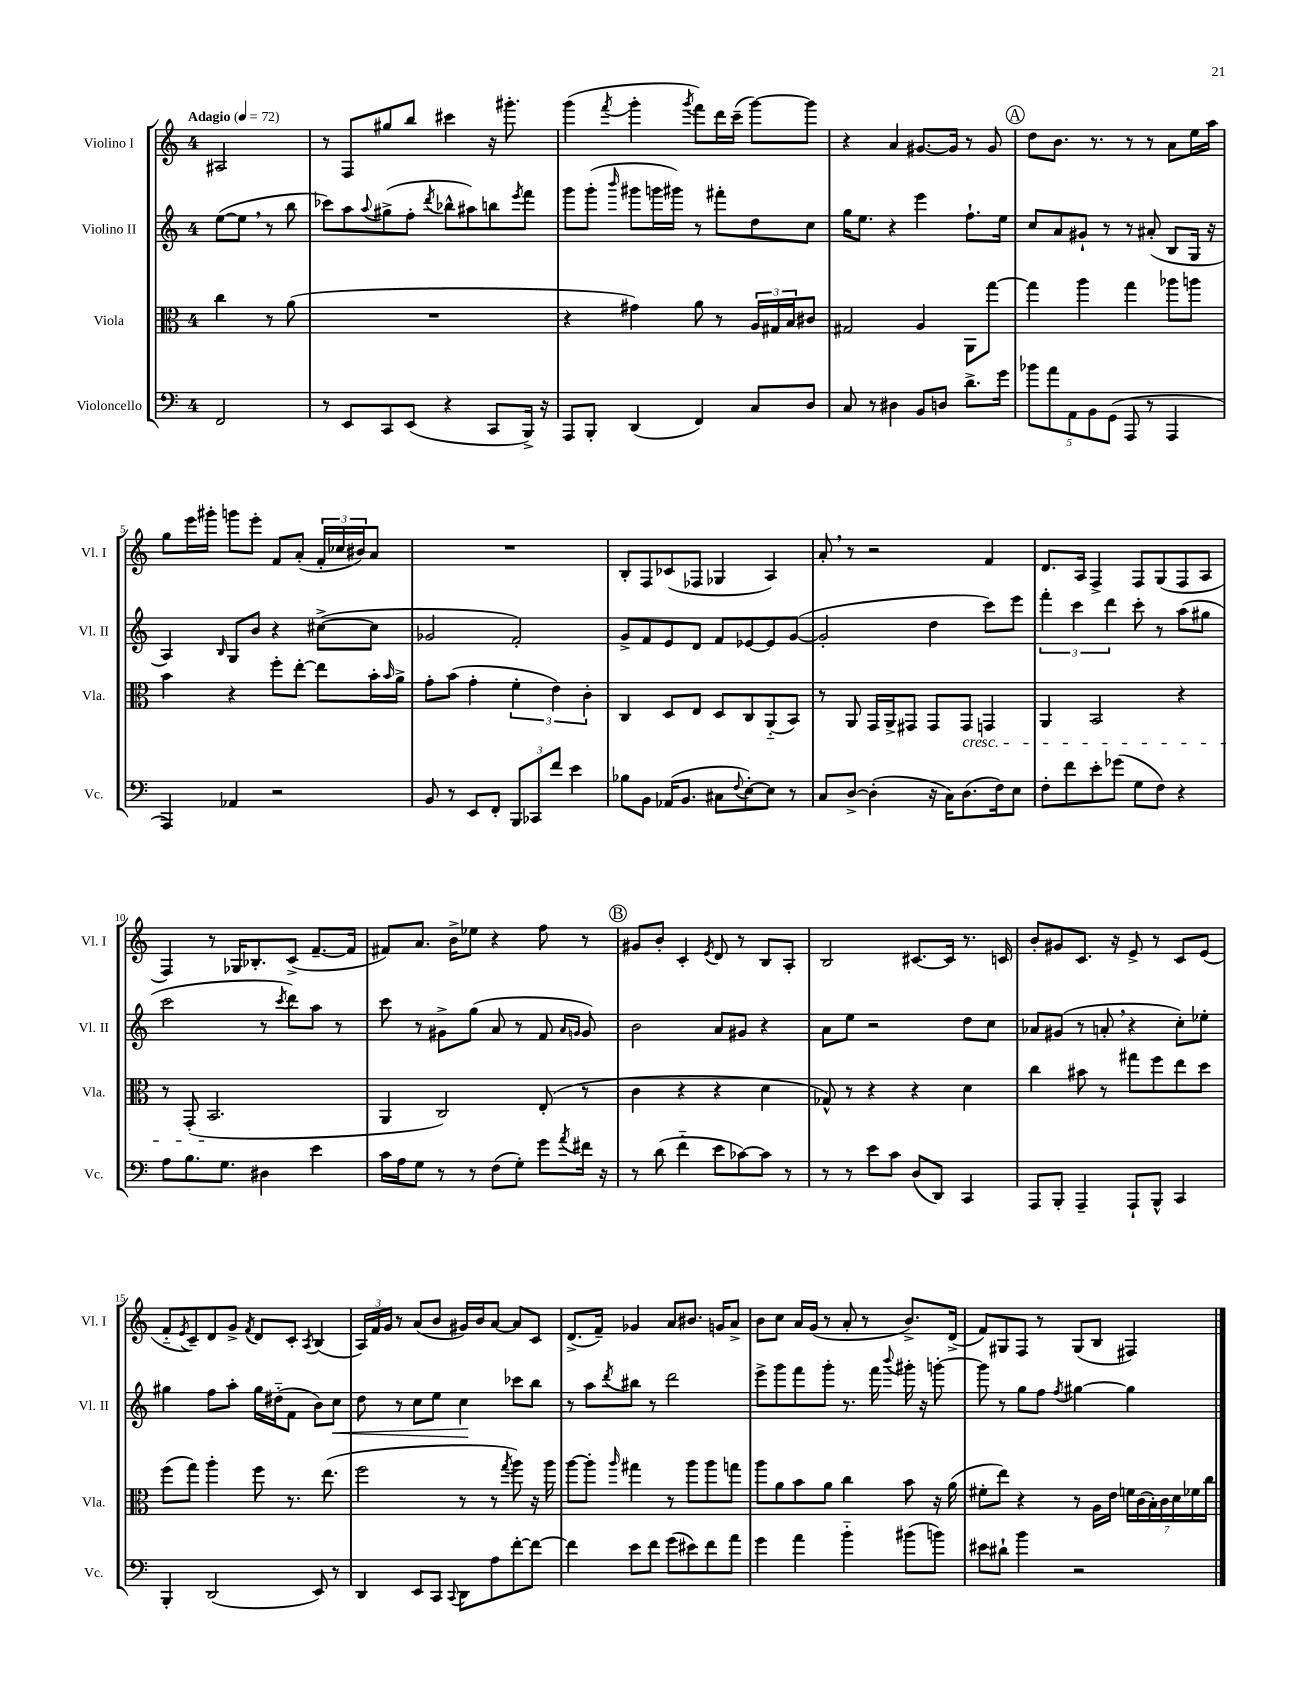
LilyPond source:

<<
\new StaffGroup <<
\new Staff = "s0" \with { instrumentName = "Violino I" shortInstrumentName = "Vl. I" } {
    \clef treble \key c \major \once \override Staff.TimeSignature.style = #'single-digit \time 4/4 \partial 2 \tempo "Adagio" 4 = 72
    ais2 |
    r8 f8 gis''8 b''8 cis'''4 r16 gis'''8.-. |
    g'''4( \acciaccatura { f'''8 } g'''4-. \acciaccatura { g'''8 } f'''8) d'''16 c'''16--( g'''8~) g'''8 |
    r4 a'4 gis'8.~ gis'16 r8 gis'8 |
    \mark \markup { \circle "A" } d''8 b'8. r8. r8 r8 a'8 e''16 a''16 |
    g''8 e'''16 gis'''16-. g'''8 e'''8-. f'8 a'8-.( \tuplet 3/2 { f'16-. ces''16 bis'16) } a'8 |
    R1 |
    b8-. f8 ces'8( fes8 ges4 a4) |
    a'8-. \breathe r8 r2 f'4 |
    d'8. a16 f4-> f8 g8( f8 a8 |
    f4) r8 ges16 bes8.-. c'8->( f'8.~-- f'16 |
    fis'8) a'8. b'16-> ees''8 r4 f''8 r8 |
    \mark \markup { \circle "B" } gis'8 b'8-. c'4-. \acciaccatura { e'8 } d'8 r8 b8 a8-. |
    b2 cis'8.~ cis'16 r8. c'16 |
    b'8-. gis'8 c'8. r16 e'8-> r8 c'8 e'8( |
    f'8-_ \acciaccatura { e'8 } c'8--) d'8 g'8-> \acciaccatura { f'8 } d'8 c'8-. \acciaccatura { a8 } b4( |
    \tuplet 3/2 { a16) f'16 g'16 } r8 a'8( b'8 gis'16) b'16 a'8~ a'8 c'8 |
    d'8.->( f'16--) ges'4 a'8 bis'8. g'16 a'8-> |
    b'8 c''8 a'16 g'16( r8 a'8-. r8 b'8.->) d'16->( |
    f'8) gis8 f8 r8 gis8( b8 fis4) \bar "|." |
}
\new Staff = "s1" \with { instrumentName = "Violino II" shortInstrumentName = "Vl. II" } {
    \clef treble \key c \major \once \override Staff.TimeSignature.style = #'single-digit \time 4/4 \partial 2
    e''8~( e''8 \breathe r8 b''8 |
    ces'''8) a''8 \appoggiatura { a''8 } gis''8->( f''8-. \acciaccatura { d'''8 } bes''8-^ ais''8) b''8 \acciaccatura { e'''8 } f'''8 |
    g'''8 g'''8-.( \grace { b'''16 } gis'''8 g'''16 gis'''16) r8 fis'''8-. d''8 c''8 |
    g''16 e''8. r4 e'''4 f''8.-! e''16 |
    \mark \markup { \circle "A" } c''8 a'8 gis'8-! r8 r8 ais'8-.( b8 g16 r16 |
    a4) \grace { b16 } g8 b'8 r4 cis''8~->( cis''8 |
    ges'2 f'2-.) |
    g'8-> f'8 e'8 d'8 f'8 ees'8~ ees'8 g'8~( |
    g'2-. d''4 c'''8) e'''8 |
    \tuplet 3/2 { f'''4-. c'''4 d'''4 } c'''8-. r8 a''8( gis''8 |
    c'''2 r8 \acciaccatura { c'''8 } d'''8) a''8 r8 |
    c'''8 r8 gis'8-> g''8( a'8 r8 f'8 \grace { a'16 g'16 } g'8) |
    \mark \markup { \circle "B" } b'2 a'8 gis'8 r4 |
    a'8 e''8 r2 d''8 c''8 |
    aes'8 gis'8( r8 a'8-. \breathe r4 c''8-.) ees''8-. |
    gis''4 f''8 a''8-. gis''16 dis''16-_( f'8 b'8) c''8\< |
    d''8 r8 c''8 e''8 c''4\! ces'''8 b''8 |
    r8 a''8 \acciaccatura { d'''8 } bis''8 r8 d'''2 |
    e'''8-> g'''8 f'''8 g'''8-. r8. f'''16 \appoggiatura { b'''8 } gis'''16-. r16 g'''8~-. |
    g'''8 r8 g''8 f''8 \acciaccatura { f''8 } gis''4~ gis''4 \bar "|." |
}
\new Staff = "s2" \with { instrumentName = "Viola" shortInstrumentName = "Vla." } {
    \clef alto \key c \major \once \override Staff.TimeSignature.style = #'single-digit \time 4/4 \partial 2
    c''4 r8 a'8( |
    R1 |
    r4 gis'4) a'8 r8 \tuplet 3/2 { a16 gis16 b16 } cis'8 |
    gis2 a4 a,8 g''8~ |
    \mark \markup { \circle "A" } g''4 a''4 g''4 aes''8 a''8 |
    b'4 r4 f''8-. e''8~-. e''8 b'16-. \grace { b'16 } a'16-> |
    g'8-. b'8( g'4-. \tuplet 3/2 { f'4-. e'4) c'4-. } |
    c4 d8 e8 d8 c8 a,8-_( b,8) |
    r8 a,8 g,16 a,16-> gis,8 gis,8 gis,8\cresc g,4 |
    a,4 b,2 r4 |
    r8 g,8-.( b,2.\! |
    a,4 c2) e8-.( r8 |
    \mark \markup { \circle "B" } c'4 r4 r4 d'4 |
    ges8-^) r8 r4 r4 d'4 |
    c''4 bis'8 r8 gis''8 f''8 e''8 d''8 |
    f''8( g''8) a''4-. f''8 r8. e''8.( |
    f''2 r8 r8 \acciaccatura { g''8 } a''8) r16 a''16 |
    a''8~ a''8-. \grace { a''16 } gis''4 r8 a''8 a''8 g''8 |
    a''8 a'8 b'8 a'8 c''4 b'8 r16 a'16( |
    fis'8-. e''8) r4 r8 a16 e'16 \tuplet 7/4 { f'16 c'16( b16-.) c'16 d'16 fes'16 c''16 } \bar "|." |
}
\new Staff = "s3" \with { instrumentName = "Violoncello" shortInstrumentName = "Vc." } {
    \clef bass \key c \major \once \override Staff.TimeSignature.style = #'single-digit \time 4/4 \partial 2
    f,2 |
    r8 e,8 c,8 e,8( r4 c,8 b,,16->) r16 |
    a,,8 b,,8-. d,4( f,4) c8 d8 |
    c8 r8 dis4 b,8 d8 d'8.-> g'16 |
    \mark \markup { \circle "A" } \tuplet 5/4 { bes'8 a'8 a,8 b,8 g,8( } a,,8 r8 a,,4 |
    a,,4) aes,4 r2 |
    b,8 r8 e,8 f,8-. \tuplet 3/2 { b,,8 ces,8 f'8 } e'4 |
    bes8 b,8 aes,16( b,8. cis8 \appoggiatura { f8 } e8~-.) e8 r8 |
    c8 d8~-> d4-.( r16 c16) d8.( f16) e8 |
    f8-. f'8 e'8-. ges'8( g8 f8) r4 |
    a8 b8. g8. dis4 e'4 |
    c'16 a16 g8 r8 r8 f8( g8-.) g'8 \acciaccatura { a'8 } fis'16 r16 |
    \mark \markup { \circle "B" } r8 d'8( f'4-_ e'8 ces'8~) ces'8 r8 |
    r8 r8 e'8 c'8 d8( d,8) c,4 |
    a,,8 b,,8-. a,,4-- a,,8-! b,,8-^ c,4 |
    b,,4-. d,2( e,8) r8 |
    d,4 e,8 c,8 \appoggiatura { c,8 } d,8 a8 f'8~-. f'8~ |
    f'4 e'8 f'8 g'8( eis'8) f'8 a'8 |
    g'4 a'4 b'4-_ bis'8( b'8) |
    eis'8 dis'8-! b'4 r2 \bar "|." |
}
>>
>>
